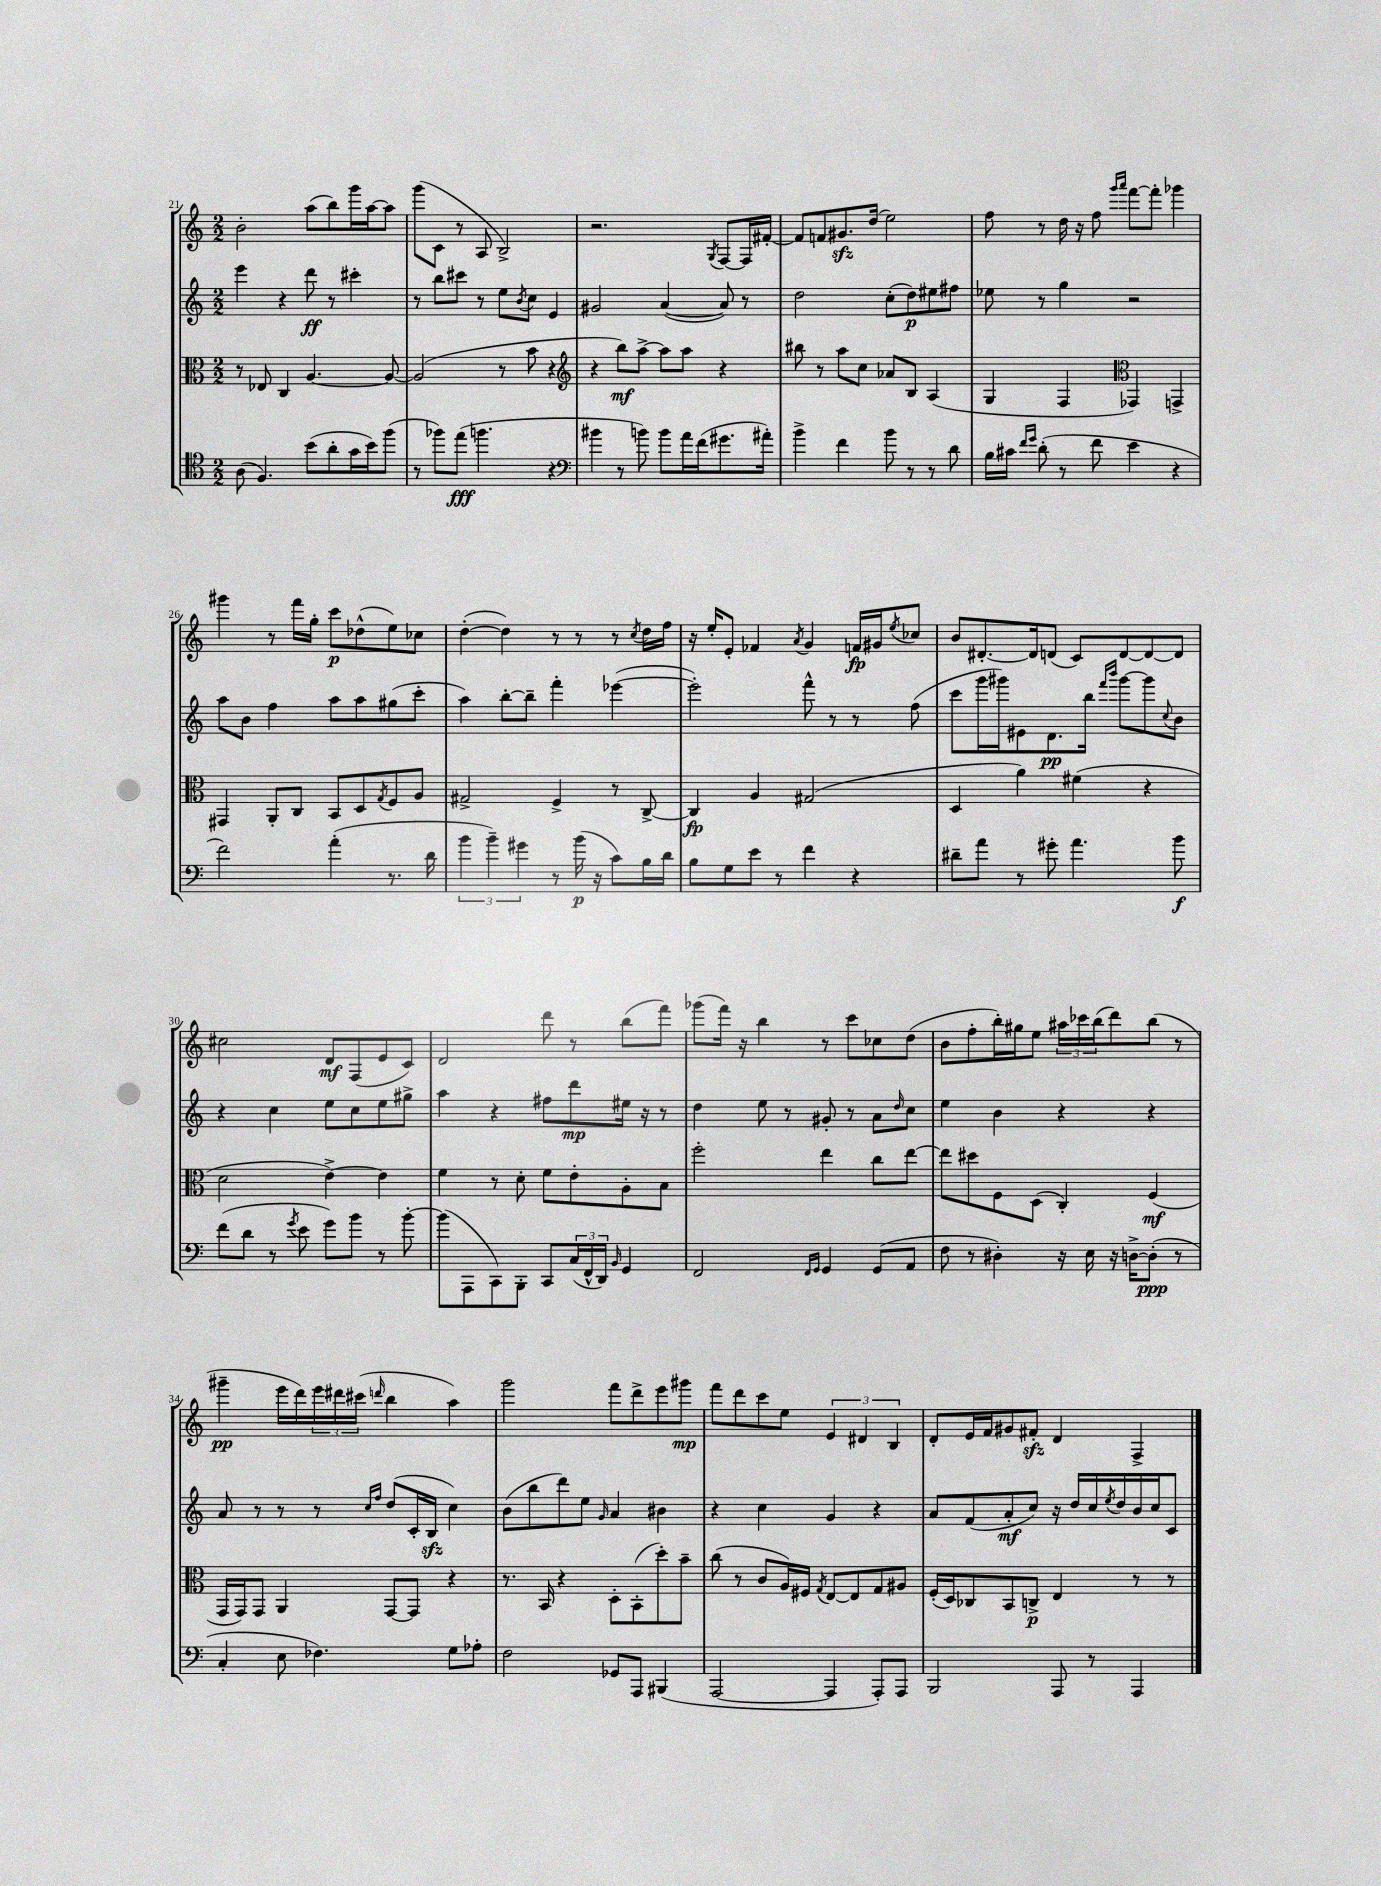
<<
\new StaffGroup <<
\new Staff = "s0" {
    \clef treble \key c \major \numericTimeSignature \time 2/2
    b'2-. a''8( b''8) g'''16 a''16~ a''8 |
    g'''8( c'8 r8 a8 b2->) |
    r2. \acciaccatura { g8 } f8~ f16 fis'16~-. |
    fis'8 f'8 gis'8.\sfz d''16( e''2) |
    f''8 r8 d''16 r16 f''8 \grace { g'''16 a'''16 } f'''8~ f'''8-. ges'''4 |
    gis'''4 r8 f'''16 g''16-. c'''8\p des''8-^( e''8) ces''8 |
    d''4~-.( d''4) r8 r8 r8 \acciaccatura { c''8 } d''16 f''16 |
    r16 e''16-. e'8-. fes'4 \acciaccatura { a'8 } g'4 f'16\fp gis'16 \acciaccatura { e''8 } ces''8 |
    b'8 dis'8.~-. dis'16 d'8( c'8) d'8~ d'8~ d'8 |
    cis''2 d'8\mf f8( e'8 c'8) |
    d'2 d'''8 r8 b''8( f'''8) |
    ges'''8( f'''16) r16 b''4 r8 c'''8 ces''8 d''8( |
    b'8 f''8-. b''16-.) gis''16 e''8 \tuplet 3/2 { ais''16 ces'''16 b''16( } d'''8) b''8( r8 |
    gis'''4--\pp e'''16 d'''16) \tuplet 3/2 { e'''16 dis'''16 cis'''16( } \grace { d'''16 } b''4 a''4) |
    g'''2 f'''8 d'''8-> e'''8 gis'''8\mp |
    f'''8 d'''8 c'''8 e''8 \tuplet 3/2 { e'4 dis'4 b4 } |
    d'8-. e'16 f'16 gis'8 fis'8-.\sfz d'4 f4-> \bar "|." |
}
\new Staff = "s1" {
    \clef treble \key c \major \numericTimeSignature \time 2/2
    e'''4 r4 d'''8\ff r8 cis'''4-. |
    r8 b''8 cis'''8 r8 e''8 \acciaccatura { b'8 } c''8 e'4 |
    gis'2 a'4~( a'8) r8 |
    d''2 c''8-.( d''8\p) eis''8 fis''8 |
    ees''8 r8 g''4 r2 |
    a''8 b'8 f''4 a''8 a''8 gis''8( c'''8-. |
    a''4) b''8~-. b''8-- f'''4-. ees'''4~( |
    ees'''2-.) f'''8-^ r8 r8 f''8( |
    c'''8 g'''16 gis'''16) eis'8 d'8.\pp b''16 \grace { f'''16 b'''16 } gis'''8~ gis'''8 \appoggiatura { c''8 } b'8 |
    r4 c''4 e''8 c''8 e''8 gis''8-> |
    a''4 r4 fis''8 d'''8\mp eis''16 r16 r8 |
    d''4 e''8 r8 gis'8-. r8 a'8 \grace { d''16 } c''8 |
    e''4 b'4 r4 r4 |
    a'8 r8 r8 r8 \grace { c''16 f''16 } d''8( c'16-. b16\sfz c''4) |
    b'8( b''8 d'''8) e''8 \grace { g'16 } a'4 bis'4 |
    r4 c''4 g'4 r4 |
    a'8 f'8( a'8-.\mf c''8) r16 d''16 c''16 \acciaccatura { e''8 } d''16 b'16 c''16 c'8 \bar "|." |
}
\new Staff = "s2" {
    \clef alto \key c \major \numericTimeSignature \time 2/2
    r8 ees8 c4 a4.~ a8~ |
    a2( r8 b'8 r4 |
    \clef treble r4 b''8\mf) a''8~-> a''8 a''8 r4 |
    bis''8 r8 a''8 c''8 aes'8 b8 a4( |
    g4 f4 \clef alto ges,4) g,4-> |
    gis,4 a,8-. c8 b,8 d8 \acciaccatura { g8 } f8 a8 |
    gis2-> f4-> r8 c8~-> |
    c4\fp a4 gis2( |
    d4 a'4) fis'4( r4 |
    d'2 e'4~->) e'4 |
    f'4 r8 d'8-. f'8 e'8-. a8-. b8 |
    f''2-. e''4 c''8 e''8~ |
    e''8 dis''8 f8 d8( c4-.) f4\mf( |
    g,16 g,16) g,8 a,4 g,8~ g,8 r4 |
    r8. b,16 r4 d8-. b,8-.( d''8-.) b'8-- |
    c''8( r8 c'8 a16) fis16 \acciaccatura { g8 } e8~ e8 g8 ais8 |
    f16-.( d16) ces8 b,8 c8->\p e4 r8 r8 \bar "|." |
}
\new Staff = "s3" {
    \clef tenor \key c \major \numericTimeSignature \time 2/2
    a8( f4.) b'8( a'8-. g'16 b'16) f''8( |
    r8 fes''8) e''8\fff( f''4. r4 |
    \clef bass bis'4 r8 b'8) b'8 a'16 f'16( gis'8. ais'16-.) |
    b'4-> f'4 b'8 r8 r8 d'8 |
    b16 cis'16 \grace { f'16 g'16 } d'8-.( r8 f'8 e'4 r4 |
    f'2) a'4-.( r8. d'16 |
    \tuplet 3/2 { b'4 b'4--) gis'4 } r8 b'16\p( r16 c'8) b16 d'16 |
    b8 g8 e'8 r8 f'4 r4 |
    dis'8-- a'8 r8 gis'8-. a'4. b'8\f |
    f'8( d'8 r8 \acciaccatura { g'8 } e'8 g'8) b'8 r8 b'8~-. |
    b'8( a,,8 c,8) b,,8-. c,8 \tuplet 3/2 { c16( f,16-^ d,16) } \grace { b,16 } g,4 |
    f,2 \grace { f,16 g,16 } g,4 g,8( a,8 |
    f8 r8 dis4-.) r16 e16 r16 d16~-> d8-.\ppp( r8 |
    c4-. e8 fes4.) g8 aes8-. |
    f2 ges,8 a,,8 bis,,4( |
    a,,2~ a,,4 a,,8-.) a,,8 |
    b,,2 a,,8 r8 a,,4 \bar "|." |
}
>>
>>
\layout { \context { \Score currentBarNumber = #21 } }
